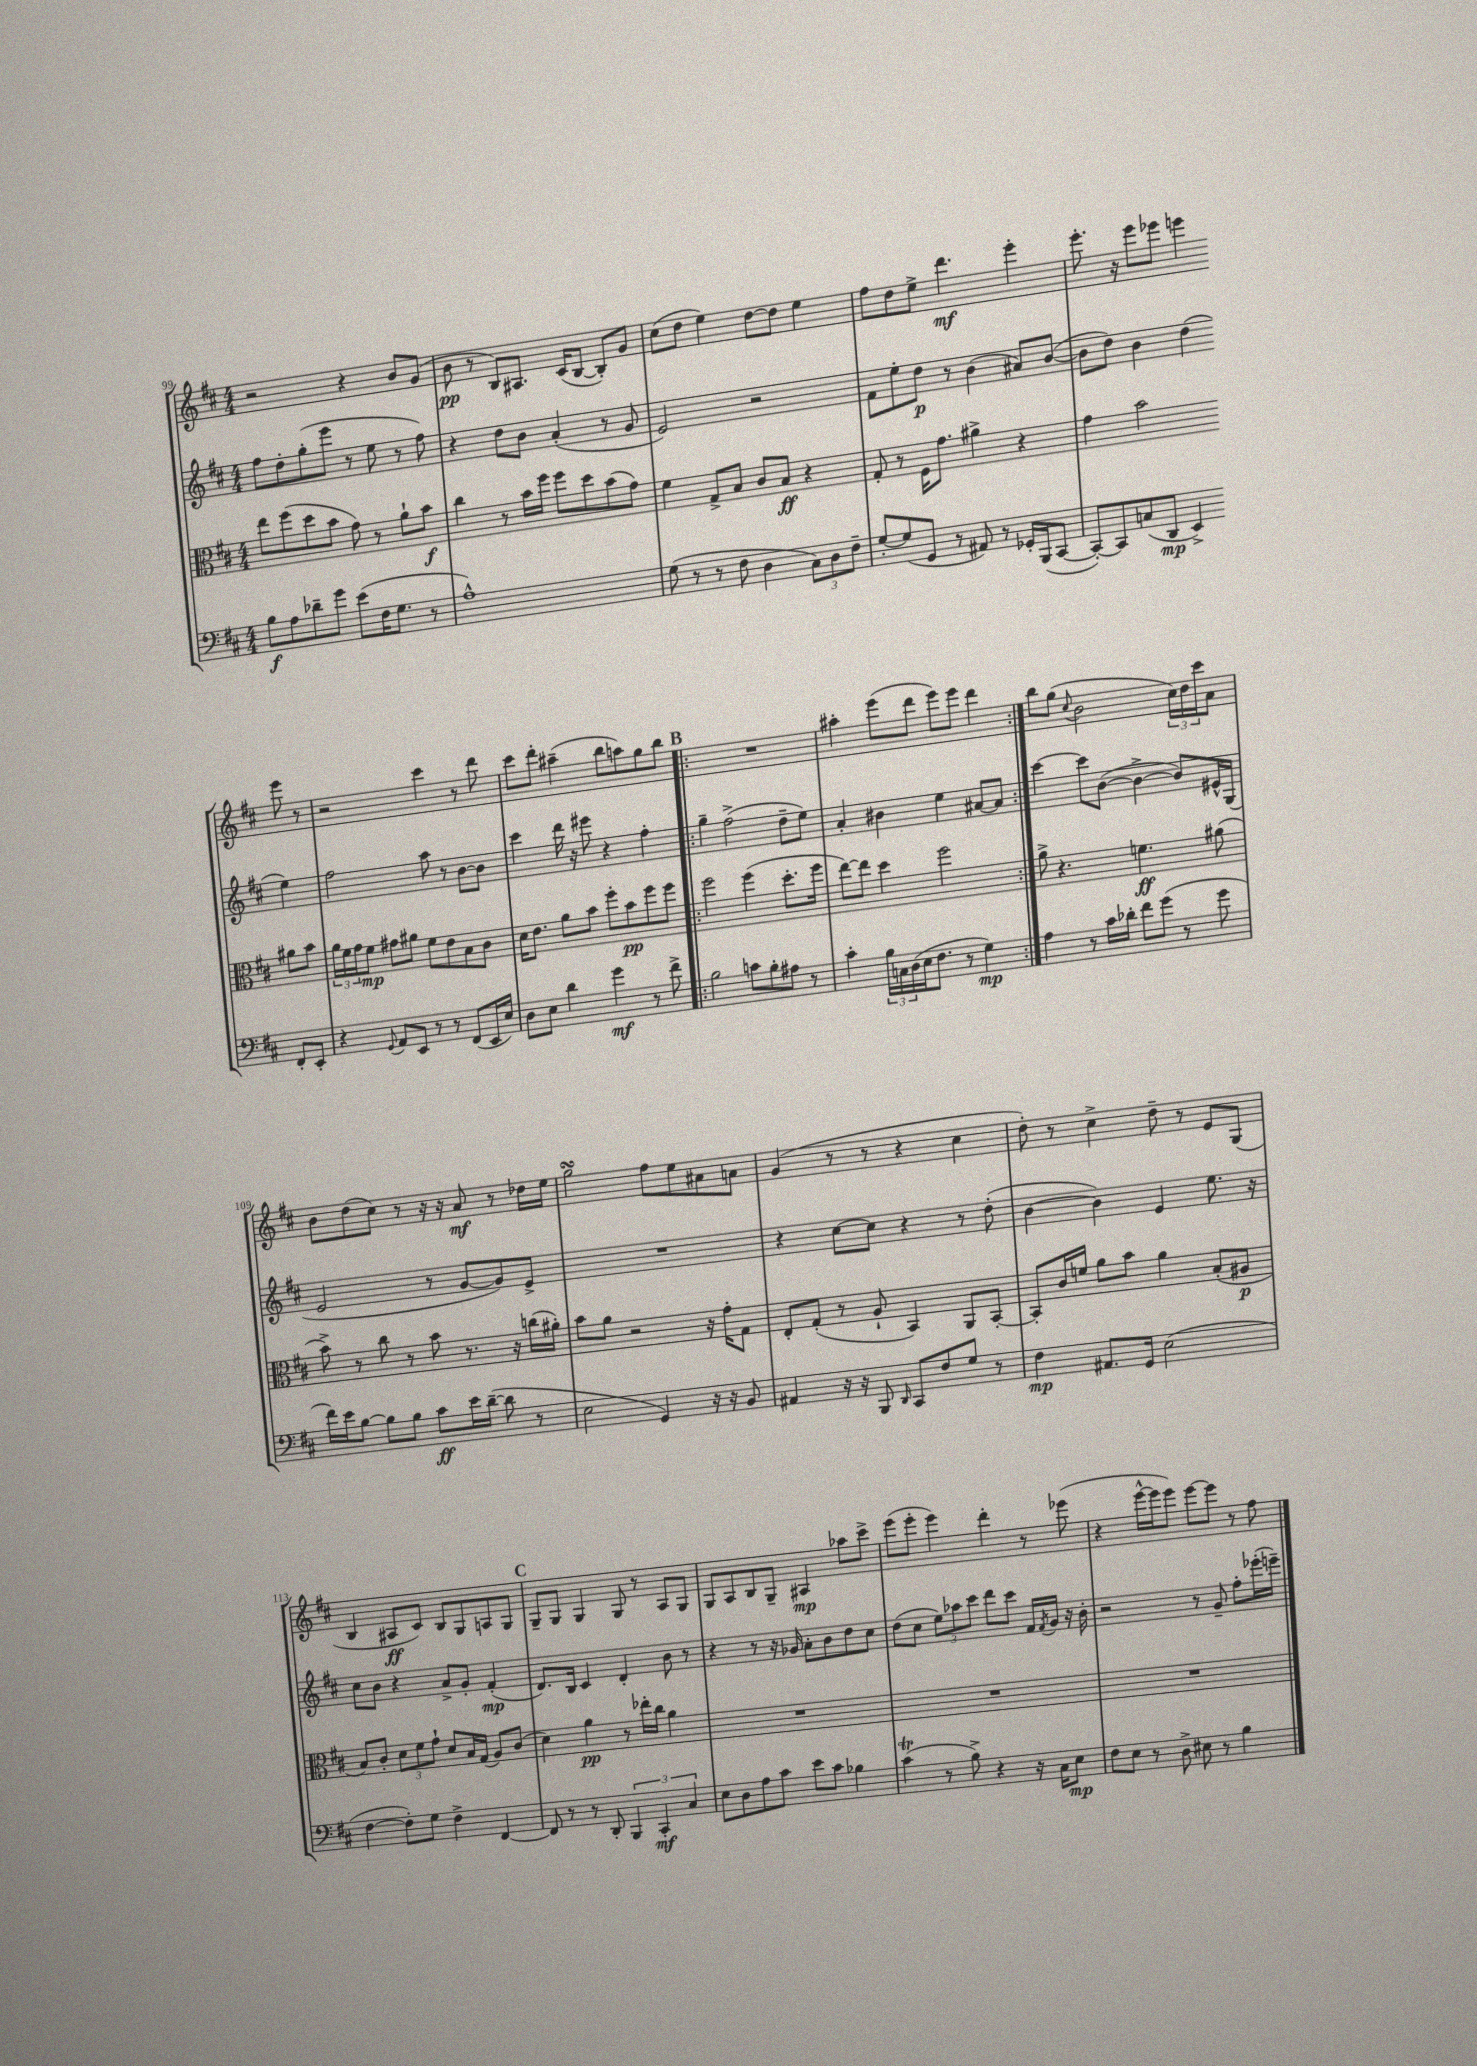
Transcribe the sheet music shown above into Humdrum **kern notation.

**kern	**dynam	**kern	**dynam	**kern	**dynam	**kern	**dynam
*part4	*part4	*part3	*part3	*part2	*part2	*part1	*part1
*staff4	*staff4	*staff3	*staff3	*staff2	*staff2	*staff1	*staff1
*clefF4	*	*clefC3	*	*clefG2	*	*clefG2	*
*k[f#c#]	*	*k[f#c#]	*	*k[f#c#]	*	*k[f#c#]	*
*M4/4	*	*M4/4	*	*M4/4	*	*M4/4	*
=99	=99	=99	=99	=99	=99	=99	=99
8B\L	f	8ee\L	.	8ff#\L	.	2r	.
8A\	.	(8ff#\	.	8dd'\	.	.	.
8d-X~\	.	8dd\	.	(8gg'\	.	.	.
8g\J	.	8b\J	.	8eee\J	.	.	.
(8e\L	.	8g\)	.	8r	.	4r	.
16F#\K	.	8r	.	8ee\	.	.	.
8.G\J	.	.	.	.	.	.	.
.	.	8a`\L	.	8r	.	8b/L	.
8r	.	8b\J	f	8ff#\)	.	(8g/J	.
=100	=100	=100	=100	=100	=100	=100	=100
1A^^)	.	4cc#\	.	4r	.	8b\	pp
.	.	.	.	.	.	8r	.
.	.	8r	.	8dd\L	.	8B/L)	.
.	.	16b\LL	.	8b\J	.	8.A#X/J	.
.	.	16ff#\JJ	.	.	.	.	.
.	.	8ff#\L	.	(4a'/	.	.	.
.	.	.	.	.	.	(16c#/KL	.
.	.	8dd\	.	.	.	[8B/J	.
.	.	(8b\	.	8r	.	8B'/L])	.
.	.	8g\J)	.	8g/	.	8g/J	.
=101	=101	=101	=101	=101	=101	=101	=101
(8G\	.	4f#\	.	2e/)	.	(8cc#\L	.
8r	.	.	.	.	.	8dd\J	.
8r	.	8G^/L	.	.	.	4ee\)	.
8F#\	.	8B/J	.	.	.	.	.
4D\	.	8c#/L	.	2r	.	[8dd\L	.
.	.	8B/J	ff	.	.	8dd\J]	.
12C#\L)	.	4r	.	.	.	4ee\	.
12D\	.	.	.	.	.	.	.
12F#~\J	.	.	.	.	.	.	.
=102	=102	=102	=102	=102	=102	=102	=102
[8G'/L	.	8G'/	.	8f#\L	.	8ff#\L	.
(8G/]	.	8r	.	8ee'\	.	8dd\	.
8GG/J	.	16F#\KL	.	8dd\J	p	8ee^\J	.
.	.	8.g\J	.	.	.	.	.
8r	.	.	.	8r	.	4.ddd\	mf
8AA#X/)	.	4a#X^\	.	(4b\	.	.	.
8r	.	.	.	.	.	.	.
16GG-X'/LL	.	4r	.	8a#X/L)	.	4eee'\	.
(16BBB/J	.	.	.	.	.	.	.
[8CC#/J	.	.	.	([8b/J	.	.	.
=103	=103	=103	=103	=103	=103	=103	=103
8CC#'/L_)	.	4g\	.	8b\L]	.	8.eee'\	.
8CC#/]	.	.	.	8dd\J)	.	.	.
.	.	.	.	.	.	16r	.
(8Cn/	.	2b\	.	4b\	.	8eee\L	.
8DD/J	mp	.	.	.	.	8eee-X\J	.
4EE^/)	.	.	.	(4dd\	.	4eeen\	.
8FF#'/L	.	8a#X\L	.	4ee\)	.	8eee\	.
8EE'/J	.	8b\J	.	.	.	8r	.
!!LO:LB:g=z
=104	=104	=104	=104	=104	=104	=104	=104
4r	.	24a\LL	.	2ff#\	.	2r	.
.	.	24f#\	.	.	.	.	.
.	.	24g\J	.	.	.	.	.
.	.	8f#\J	mp	.	.	.	.
8qqGG/	.	.	.	.	.	.	.
8AA/L	.	8g#X\L	.	.	.	.	.
8EE/J	.	8a#X\J	.	.	.	.	.
8r	.	8f#\L	.	8aa\	.	4ccc#\	.
8r	.	8e\	.	8r	.	.	.
(8FF#/L	.	8B\	.	[8b\L	.	8r	.
16EE/L	.	8c#\J	.	8b\J]	.	8ddd\	.
16E/JJ)	.	.	.	.	.	.	.
=105	=105	=105	=105	=105	=105	=105	=105
8D\L	.	16d\KL	.	4ccc#\	.	8ccc#\L	.
.	.	8.e\J	.	.	.	.	.
8E\J	.	.	.	.	.	8ddd'\J	.
4d\	.	8a\L	.	16ddd\	.	(4aa#X~\	.
.	.	.	.	16r	.	.	.
.	.	8b\J	.	8eee#X\	.	.	.
4g\	mf	8ff#'\L	.	4r	.	8bb\L	.
.	.	8b\	pp	.	.	8aan\)	.
8r	.	8ff#\	.	4ff#'\	.	8gg\	.
8f#^\	.	8ff#\J	.	.	.	8bb\J	.
!!LO:REH:place=s1:t=B
=106!|:	=106!|:	=106!|:	=106!|:	=106!|:	=106!|:	=106!|:	=106!|:
2B\	.	2ff#\	.	4gg~\	.	1r	.
.	.	.	.	(2ff#^\	.	.	.
8cn\L	.	(4ff#\	.	.	.	.	.
8B'\	.	.	.	.	.	.	.
8A#X\J	.	8.dd'\L	.	8dd~\L	.	.	.
8r	.	.	.	8ee\J)	.	.	.
.	.	16ff#\Jk	.	.	.	.	.
=107	=107	=107	=107	=107	=107	=107	=107
4c#'\	.	[8ee\L)	.	4a'/	.	4aa#X'\	.
.	.	8ee\J]	.	.	.	.	.
24B\LL	.	4dd\	.	4b#X\	.	(8eee\L	.
24Cn\	.	.	.	.	.	.	.
(24D\	.	.	.	.	.	.	.
16E\J	.	.	.	.	.	8ddd\J	.
8.F#\J	.	.	.	.	.	.	.
.	.	2ff#\	.	4ee\	.	8eee\L)	.
8r	.	.	.	.	.	8eee\J	.
4G\)	mp	.	.	[8a#X/L	.	4ddd\	.
.	.	.	.	8a#/J]	.	.	.
=108:|!	=108:|!	=108:|!	=108:|!	=108:|!	=108:|!	=108:|!	=108:|!
4A\	.	8a^\	.	[4ccc#\	.	8bb\L	.
.	.	4.r	.	.	.	(8gg\J	.
.	.	.	.	.	.	8qqcc#/	.
8r	.	.	.	8ccc#\L]	.	2b\	.
16c#\LL	.	.	.	([8b\J	.	.	.
16d-X'\JJ	.	.	.	.	.	.	.
8f#\L	.	4.fn\	ff	4b^\_	.	.	.
(8g\J	.	.	.	.	.	.	.
8r	.	.	.	8b/L])	.	24cc#\LL)	.
.	.	.	.	.	.	24dd\	.
.	.	.	.	.	.	24ccc#\J	.
8g\	.	(8a#X\	.	16e#X^^/L	.	8a\J	.
.	.	.	.	(16G/JJ	.	.	.
!!LO:LB:g=z
=109	=109	=109	=109	=109	=109	=109	=109
16f#\LL)	.	8b^\)	.	2e/	.	8b\L	.
16e\J	.	.	.	.	.	.	.
[8B\J	.	8r	.	.	.	(8dd\	.
8B\L]	.	8cc#\	.	.	.	8cc#\J)	.
8B\J	.	8r	.	.	.	8r	.
8c#\L	ff	8b\	.	8r	.	16r	.
.	.	.	.	.	.	16r	.
16e\L	.	8.r	.	[8g/L	.	8a/	mf
([16d~\JJ	.	.	.	.	.	.	.
8d\]	.	.	.	8g/])	.	8r	.
.	.	16r	.	.	.	.	.
8r	.	(16ccn\LL	.	8e^/J	.	16dd-X\LL	.
.	.	16a#X'\JJ)	.	.	.	16ee\JJ	.
=110	=110	=110	=110	=110	=110	=110	=110
2E\	.	8b\L	.	1r	.	2ggsSSs\	.
.	.	8a\J	.	.	.	.	.
.	.	2r	.	.	.	.	.
4GG/)	.	.	.	.	.	8ff#\L	.
.	.	.	.	.	.	8ee\	.
16r	.	16r	.	.	.	8a#X\	.
16r	.	16g'\KL	.	.	.	.	.
8BB/	.	8G\J	.	.	.	8an\J	.
=111	=111	=111	=111	=111	=111	=111	=111
4AA#X/	.	8E'/L	.	4r	.	(4g/	.
.	.	(8G'/J	.	.	.	.	.
16r	.	8r	.	[8cc#\L	.	8r	.
16r	.	.	.	.	.	.	.
8BBB/	.	8A`/	.	8cc#\J]	.	8r	.
16qqDD/	.	.	.	.	.	.	.
8CC#/L	.	4BB/)	.	4r	.	4r	.
8F#/	.	.	.	.	.	.	.
8G/J	.	8AA/L	.	8r	.	4cc#\	.
8r	.	[8BB'/J	.	(8dd'\	.	.	.
=112	=112	=112	=112	=112	=112	=112	=112
4F#\	mp	8BB'/L]	.	[4b\	.	8dd'\)	.
.	.	16c#/L	.	.	.	8r	.
.	.	16fn/JJ	.	.	.	.	.
8.AA#X/L	.	8a\L	.	4b\])	.	4cc#^\	.
.	.	8b\J	.	.	.	.	.
16GG/Jk	.	.	.	.	.	.	.
(2E\	.	4a\	.	4e/	.	8dd~\	.
.	.	.	.	.	.	8r	.
.	.	(8B'/L	.	8.ee\	.	8e/L	.
.	.	8A#X/J	p	.	.	(8G/J	.
.	.	.	.	16r	.	.	.
!!LO:LB:g=z
=113	=113	=113	=113	=113	=113	=113	=113
[4F#\	.	8B/L)	.	8cc#\L	.	4B/	.
.	.	8c#'/J	.	8b\J	.	.	.
8F#'\L])	.	12d\L	.	4r	.	8A#X/L	ff
.	.	12f#\	.	.	.	.	.
8G\J	.	.	.	.	.	8c#/J)	.
.	.	12g`\J	.	.	.	.	.
4F#^\	.	8d/L	.	8a^/L	.	8B/L	.
.	.	16B/L	.	8g'/J	.	8G/	.
.	.	(16G/JJ	.	.	.	.	.
[4FF#/	.	8A/L)	.	(4f#'/	mp	8An/	.
.	.	(8c#/J	.	.	.	8G/J	.
!!LO:REH:place=s1:t=C
=114	=114	=114	=114	=114	=114	=114	=114
8FF#/]	.	4d\)	.	8.d/L)	.	8G~/L	.
8r	.	.	.	.	.	8G/J	.
.	.	.	.	16B/Jk	.	.	.
8r	.	4a\	pp	4c#/	.	4G/	.
8DD'/	.	.	.	.	.	.	.
6BBB/	.	8r	.	4d'/	.	8G/	.
.	.	16ee-X'\LL	.	.	.	8r	.
6CC#'/	mf	.	.	.	.	.	.
.	.	16cc#\JJ	.	.	.	.	.
.	.	4a\	.	8b\	.	8A/L	.
6C#/	.	.	.	.	.	.	.
.	.	.	.	8r	.	8G/J	.
=115	=115	=115	=115	=115	=115	=115	=115
8E\L	.	1r	.	4r	.	8G/L	.
8D\	.	.	.	.	.	8A/	.
8A\	.	.	.	8r	.	8B/	.
8c#\J	.	.	.	16r	.	8G~/J	.
.	.	.	.	16g-X/	.	.	.
8e\L	.	.	.	8a'\L	.	4A#X/	mp
8c#\J	.	.	.	8b\	.	.	.
4B-X\	.	.	.	8dd\	.	8aa-X\L	.
.	.	.	.	8cc#\J	.	8ccc#^\J	.
=116	=116	=116	=116	=116	=116	=116	=116
(4c#t\	.	1r	.	(8dd\L	.	(8eee\L	.
.	.	.	.	8cc#\J	.	8eee'\J	.
8r	.	.	.	12ee\L)	.	4eee\)	.
.	.	.	.	12aa-X\	.	.	.
8B^\)	.	.	.	.	.	.	.
.	.	.	.	12ccc#\J	.	.	.
4r	.	.	.	8ddd\L	.	4ddd'\	.
.	.	.	.	8ccc#\J	.	.	.
16r	.	.	.	16f#/LL	.	8r	.
.	.	.	.	8qf#/	.	.	.
16C#\KL	.	.	.	16g/JJ	.	.	.
8E\J	mp	.	.	16r	.	(8eee-X\	.
.	.	.	.	16b'\	.	.	.
=117	=117	=117	=117	=117	=117	=117	=117
8F#\L	.	1r	.	2r	.	4r	.
8E\J	.	.	.	.	.	.	.
8r	.	.	.	.	.	[16eee^^\LL	.
.	.	.	.	.	.	16eee\J]	.
8D^\	.	.	.	.	.	8eee\J)	.
8E#X\	.	.	.	8r	.	[8eee\L	.
8r	.	.	.	8g~/	.	8eee\J]	.
4B\	.	.	.	8ff#'\L	.	8r	.
.	.	.	.	(16eee-X'\L	.	8ff#\	.
.	.	.	.	16eeen~\JJ)	.	.	.
==	==	==	==	==	==	==	==
*-	*-	*-	*-	*-	*-	*-	*-
